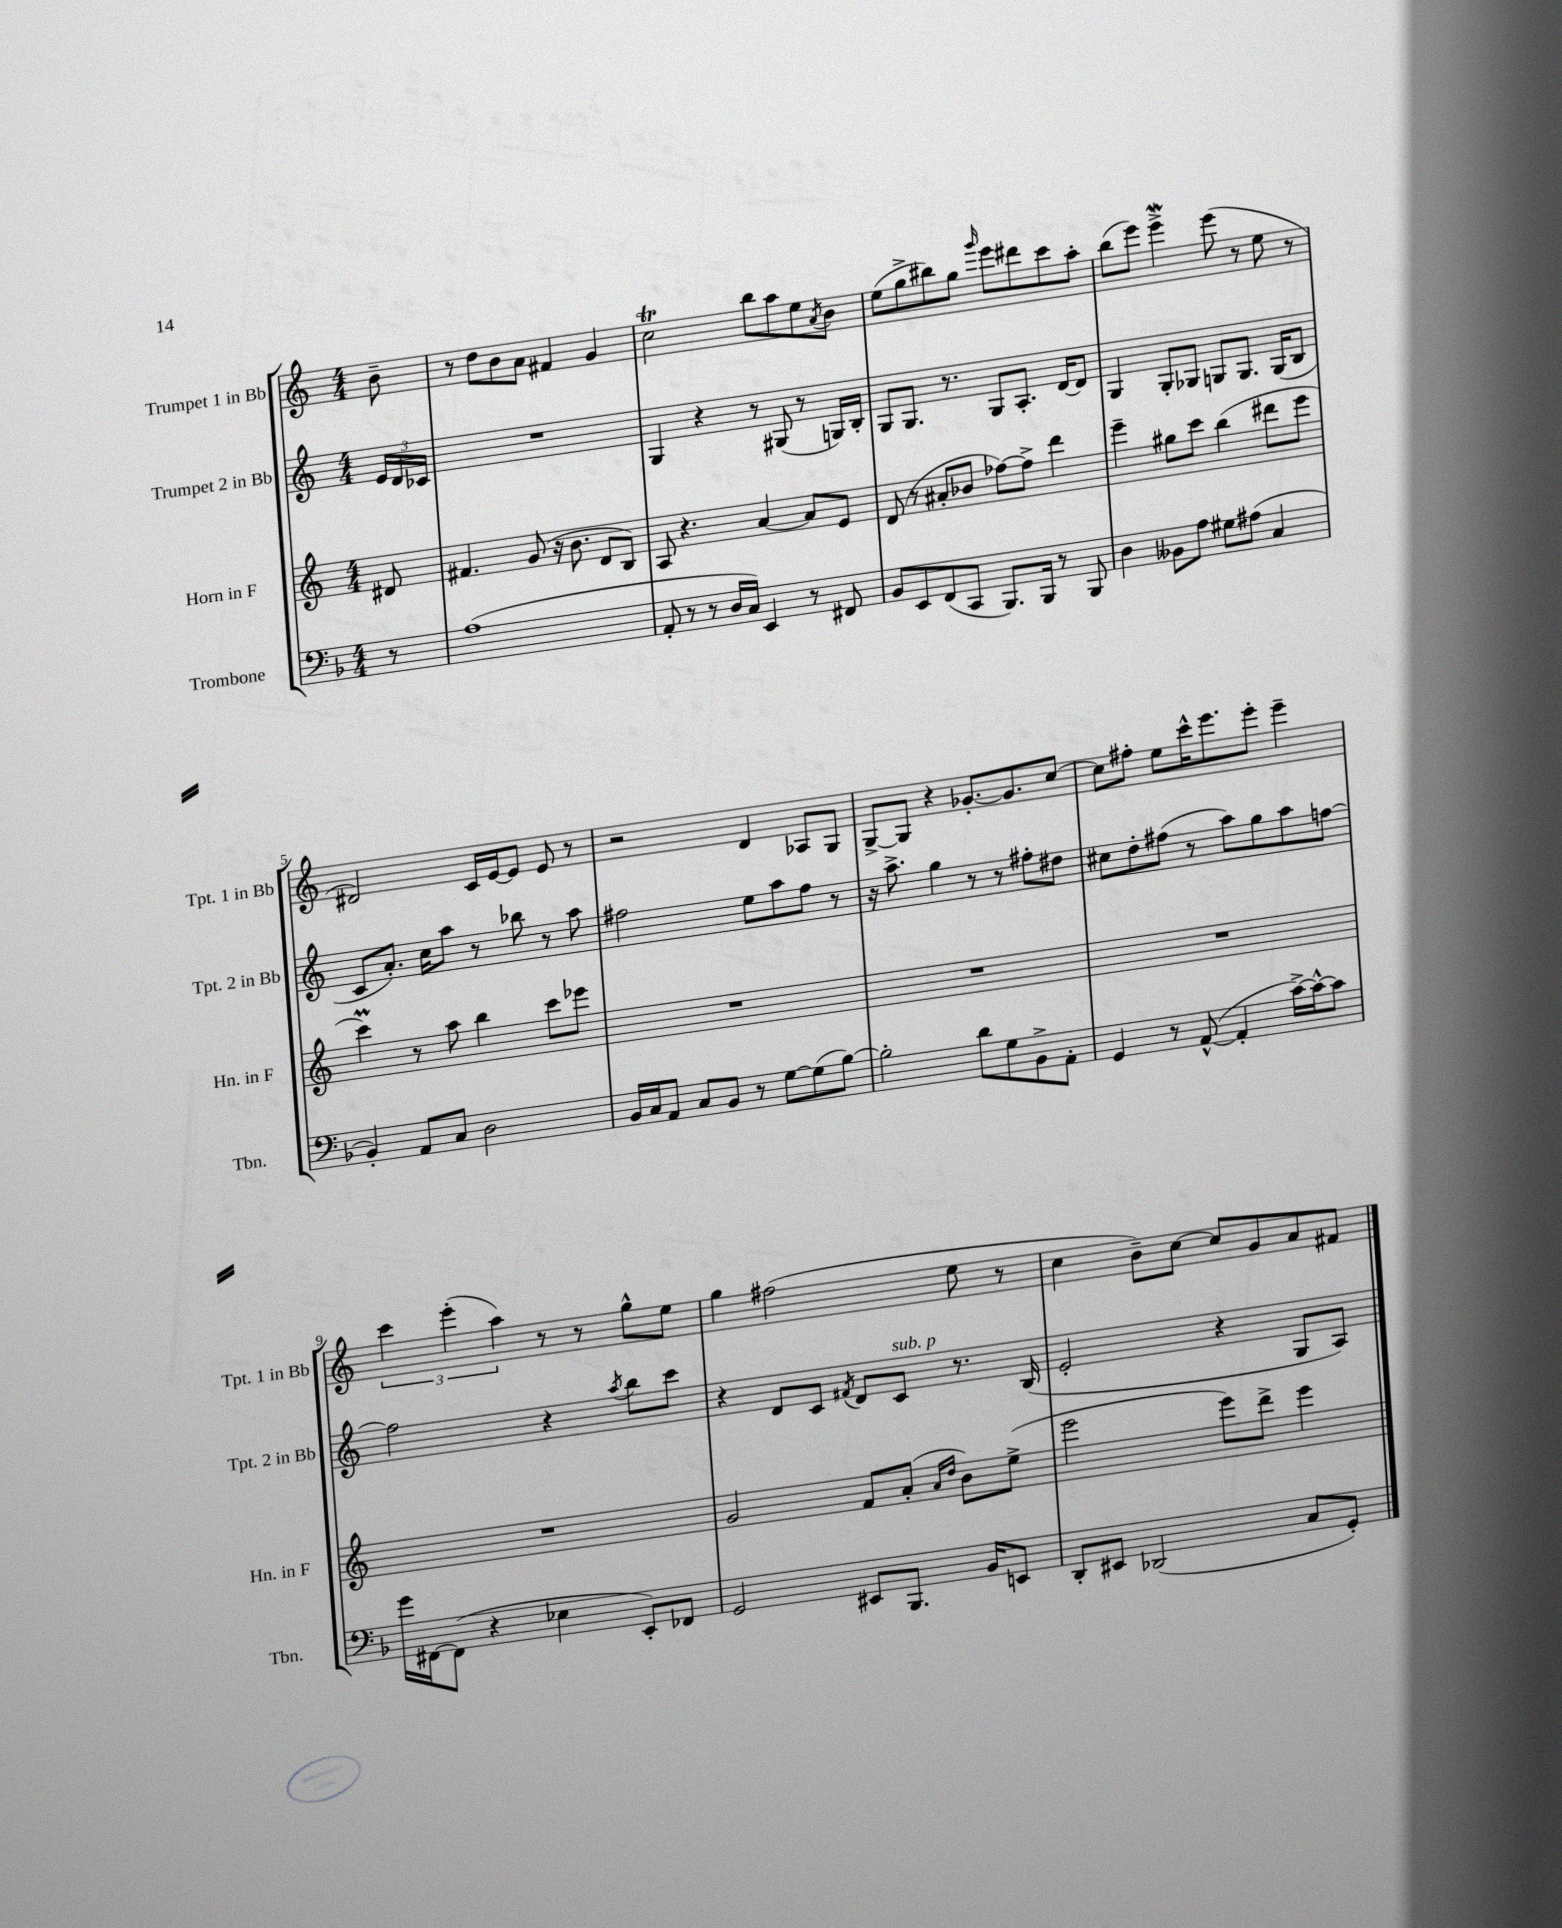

**kern	**kern	**kern	**kern
*staff4	*staff3	*staff2	*staff1
*clefF4	*clefG2	*clefG2	*clefG2
*k[b-]	*k[]	*k[]	*k[]
*M4/4	*M4/4	*M4/4	*M4/4
8r	8d#/	24e/LL	8b~\
.	.	24d/	.
.	.	24c-/JJ	.
=	=	=	=
(1A	4.f#/	1r	8r
.	.	.	8dd\L
.	.	.	8b\
.	(8g/	.	8a\J
.	16r	.	4f#/
.	8.b\	.	.
.	8d/L	.	4g/
.	8B/J)	.	.
=	=	=	=
8AA'/	8A/	4G/	2cc\
8r	4.r	.	.
8r	.	4r	.
16D/LL	.	.	.
16C/JJ)	.	.	.
4EE/	[4a/	8r	8bb\L
.	.	(8G#/	8aa\
8r	8a/]L	8r	8ee\
.	.	.	8qa/
8FF#/	8e/J	16G/LL)	8b\J
.	.	16B'/JJ	.
=	=	=	=
8BB-/L	(8d/	8G/L	(8ee\L
8EE/	8r	8.G/J	8gg^\
(8FF/	8a#'/L	.	8bb#\)
.	.	8.r	.
8CC/J	8b-/J	.	8gg\J
.	.	.	16qqggg/
8.BBB-/L)	[8ff-\L)	8G/L	8eee\L
.	8ff-^\]J	8.A'/J	8ddd#\
16BBB-/Jk	.	.	.
8r	4ddd\	.	8ccc\
.	.	[16d/LK	.
8BBB-/	.	8d/]J	8aa'\J
=	=	=	=
4D\	4eee~\	4G/	(8bb\L
.	.	.	8eee\J)
8BB--\L	8gg#\L	8G'/L	4eee^\
8A\J	8ccc\J	8G-/J	.
8G#\L	(4bb\	8G/L	(8eee\
(8A#\J	.	8.G/J	8r
4C/	8ddd#\L	.	8ee\
.	.	(16G/LK	.
.	8eee\J	8B/J	8r
=	=	=	=
4BB-'/)	4ccc\)	8c/L	2d#/)
.	.	8.a'/J)	.
8AA/L	8r	.	.
.	.	16cc\LK	.
8C/J	8aa\	8aa\J	.
2D\	4bb\	8r	16c/LL
.	.	.	[16e/J
.	.	8bb-\	8e/]J
.	8ccc\L	8r	8e/
.	8eee-\J	8aa\	8r
=	=	=	=
16BB-/LL	1r	2ff#\	2r
16C/J	.	.	.
8AA/J	.	.	.
8C/L	.	.	.
8BB-/J	.	.	.
8r	.	8ee\L	4d/
[8G\L	.	8aa\	.
(8G\]	.	8ff#\J	8A-/L
[8B-\J)	.	8r	8G/J
=	=	=	=
2B-'\]	1r	16r	[8G^/L
.	.	8.aa^\	.
.	.	.	8G/]J
.	.	4gg\	4r
8d\L	.	8r	[8.g-'/L
8G\	.	8r	.
.	.	.	8.g-/]
8BB-^\	.	8ff#'\L	.
8AA'\J	.	8dd#\J	[8cc/J
=	=	=	=
4GG/	1r	8cc#\L	8cc\]L
.	.	8dd'\	8ff#'\J
8r	.	(8ff#\J	8ee\L
([8AA^^/	.	8r	16ccc^^\K
.	.	.	8.eee\
4AA'/]	.	8aa\L)	.
.	.	8gg\	8eee'\J
[16c^\LL)	.	8aa\	4eee~\
16c^^\_J	.	.	.
8c\]J	.	[8ff\J	.
=	=	=	=
16g\LL	1r	2ff\]	6ccc\
[16FF#\J	.	.	.
(8FF#\]J	.	.	.
.	.	.	(6eee'\
4r	.	.	.
.	.	.	6aa\)
4E-\	.	4r	8r
.	.	.	8r
.	.	8qaa/	.
8EE'/L)	.	8bb\L	8gg^^\L
8FF-/J	.	8ccc\J	8ee\J
=	=	=	=
2GG/	2g/	4r	4gg\
.	.	8d/L	(2ff#\
.	.	8c/J	.
.	.	8qf#/	.
8EE#/L	8f/L	8d/L	.
8.BBB-/J	(8a'/J	8c/J	.
.	16qqa/LL	.	.
.	16qqdd/JJ	.	.
.	8b\L)	8.r	8ee\
16BB-/LK	.	.	.
8EE/J	(8ee^\J	.	8r
.	.	(16B/	.
=	=	=	=
8DD'/L	2eee\	2e'/	4cc\
8EE#/J	.	.	.
(2DD-/	.	.	8b~\L)
.	.	.	[8cc\J
.	8eee\L)	4r	8cc/]L
.	8ddd^\J	.	8g/
8C/L	4eee\	8G/L	8a/
8GG'/J)	.	8A/J)	8f#/J
==	==	==	==
*-	*-	*-	*-
